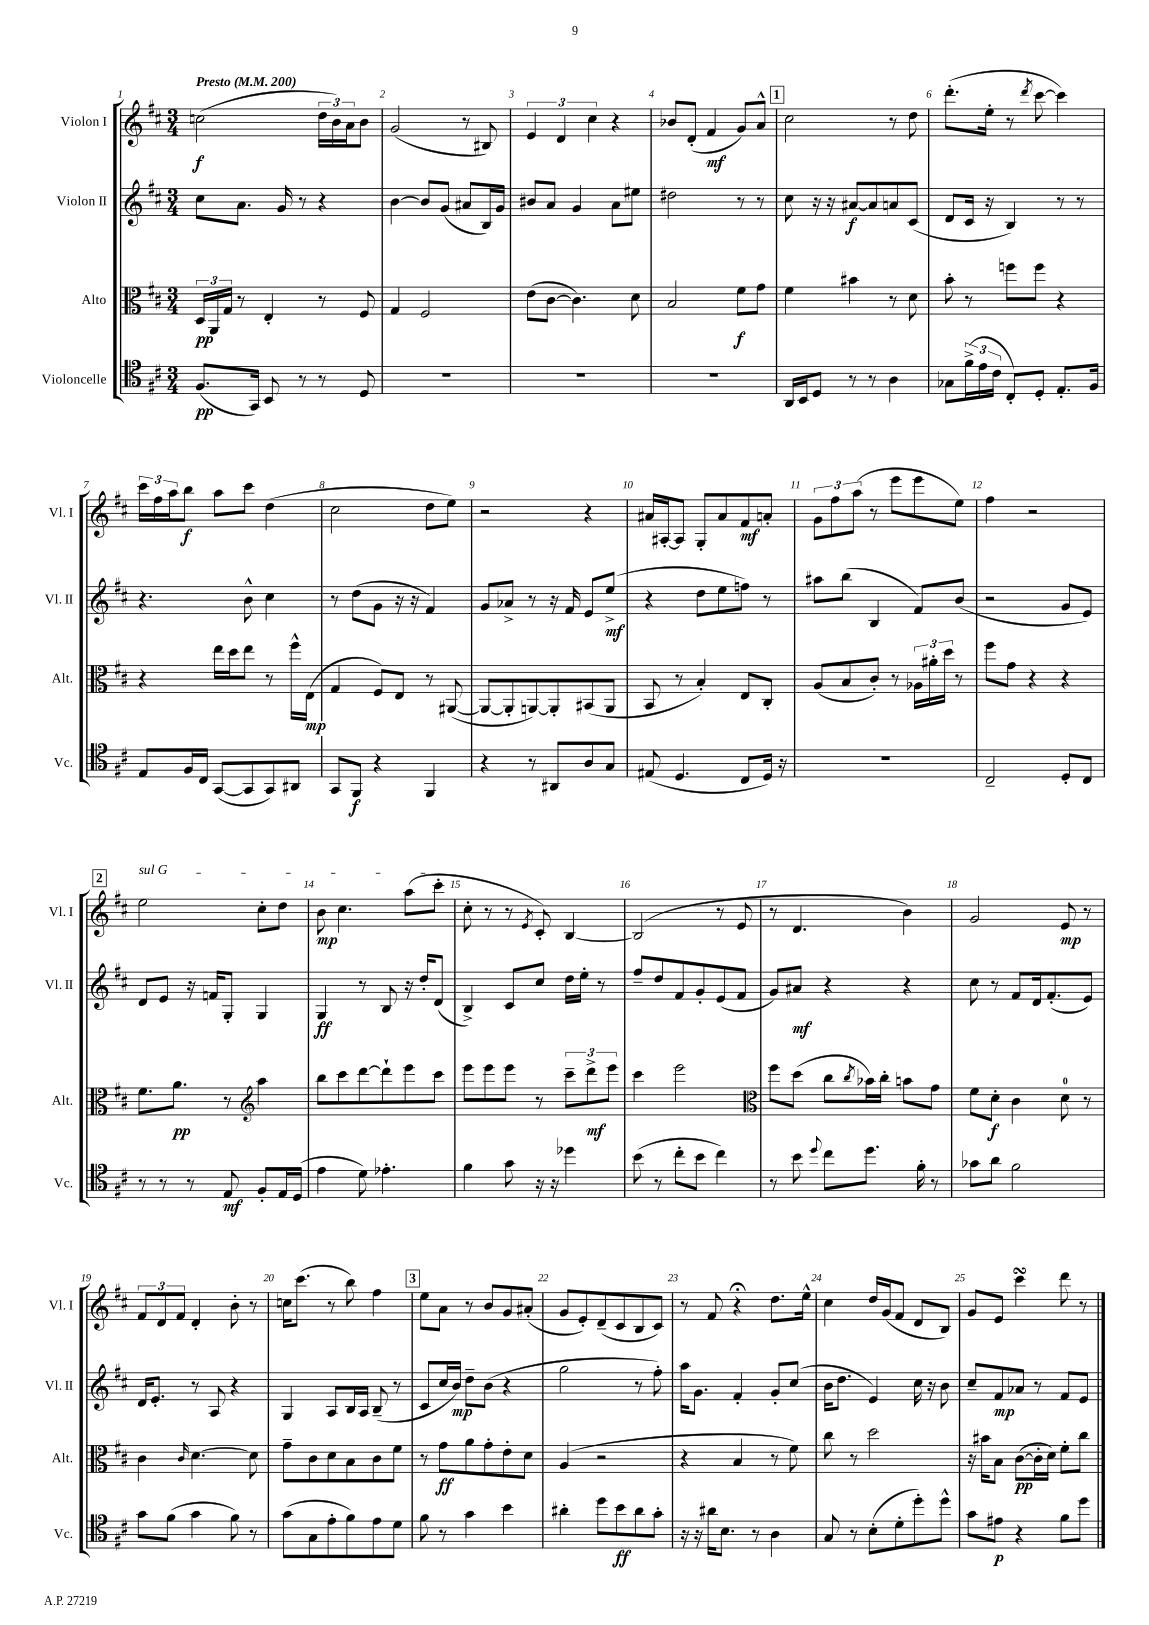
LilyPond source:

<<
\new StaffGroup <<
\new Staff = "s0" \with { instrumentName = "Violon I" shortInstrumentName = "Vl. I" } {
    \clef treble \key d \major \numericTimeSignature \time 3/4 \tempo "Presto" 4 = 200
    c''2\f( \tuplet 3/2 { d''16 b'16) a'16 } b'8 |
    g'2( r8 bis8) |
    \tuplet 3/2 { e'4 d'4 cis''4 } r4 |
    bes'8 d'8-.( fis'4\mf g'8) a'8-^ |
    \mark \markup { \box "1" } cis''2 r8 d''8 |
    d'''8.-.( e''16-. r8 \acciaccatura { d'''8 } cis'''8~ cis'''4) |
    \tuplet 3/2 { cis'''16 fis''16 a''16 } b''8\f a''8 cis'''8 d''4( |
    cis''2 d''8 e''8) |
    r2 r4 |
    ais'16 ais16~-. ais8 g8-. ais'8 fis'8\mf a'8-. |
    \tuplet 3/2 { g'8 fis''8 a''8( } r8 e'''8 e'''8 e''8) |
    fis''4 r2 |
    \mark \markup { \box "2" } \once \override TextSpanner.bound-details.left.text = \markup { \italic "sul G" } e''2\startTextSpan cis''8-. d''8 |
    b'8\mp cis''4. a''8( cis'''8-.\stopTextSpan |
    cis''8-. r8 r8 \acciaccatura { e'8 } cis'8-.) b4~ |
    b2( r8 e'8 |
    r8 d'4. b'4) |
    g'2 e'8\mp r8 |
    \tuplet 3/2 { fis'8 d'8 fis'8 } d'4-. b'8-. r8 |
    c''16 cis'''8.( r8 b''8) fis''4 |
    \mark \markup { \box "3" } e''8 a'8 r8 b'8 g'8 ais'8-.( |
    g'8 e'8-.) d'8--( cis'8 b8 cis'8) |
    r8 fis'8 r4\fermata d''8. e''16-^ |
    cis''4 d''16 g'16( fis'8 d'8 b8) |
    g'8 e'8 cis'''4\turn d'''8 r8 \bar "|." |
}
\new Staff = "s1" \with { instrumentName = "Violon II" shortInstrumentName = "Vl. II" } {
    \clef treble \key d \major \numericTimeSignature \time 3/4
    cis''8 a'8. g'16 r8 r4 |
    b'4~ b'8 g'8( ais'8 b16) g'16 |
    bis'8 a'8 g'4 a'8 eis''8 |
    dis''2 r8 r8 |
    \mark \markup { \box "1" } cis''8 r16 r16 ais'8~\f ais'8 a'8 cis'8( |
    d'8 cis'16 r16 b4) r8 r8 |
    r4. b'8-^ cis''4 |
    r8 d''8( g'8 r16 r16 fis'4) |
    g'8 aes'8-> r8 r16 fis'16 e'8 e''8->\mf( |
    r4 d''8 e''8 f''8) r8 |
    ais''8 b''8( b4 fis'8) b'8( |
    r2 g'8 e'8) |
    \mark \markup { \box "2" } d'8 e'8 r16 f'16 g8-. g4 |
    g4\ff r8 b8 r16 d''16-. d'8( |
    b4->) cis'8 cis''8 d''16 e''16-. r8 |
    fis''8-- d''8 fis'8 g'8-. e'8( fis'8 |
    g'8) ais'8\mf r4 r4 |
    cis''8 r8 fis'8 d'16 fis'8.-.( e'8) |
    d'16 e'8.-. r8 a8 r4 |
    g4 a8 b16 a16 b8--( r8 |
    \mark \markup { \box "3" } cis'8 cis''16 b'16\mp) d''8-- b'8( r4 |
    g''2 r8 fis''8-.) |
    a''16 g'8. fis'4-. g'8-. cis''8( |
    b'16 d''8. e'4) cis''16 r16 b'8 |
    cis''8-- fis'8\mp aes'8 r8 fis'8 e'8 \bar "|." |
}
\new Staff = "s2" \with { instrumentName = "Alto" shortInstrumentName = "Alt." } {
    \clef alto \key d \major \numericTimeSignature \time 3/4
    \tuplet 3/2 { d16\pp a,16 g16 } r8 e4-. r8 fis8 |
    g4 fis2 |
    e'8( cis'8~ cis'4.) d'8 |
    b2 fis'8\f g'8 |
    \mark \markup { \box "1" } fis'4 bis'4 r8 d'8 |
    b'8-. r8 f''8 f''8 r4 |
    r4 e''16 d''16 e''8 r8 fis''16-^ e16\mp( |
    g4 fis8) e8 r8 ais,8~( |
    ais,8~ ais,8-. a,8~) a,8-. bis,8( a,8 |
    b,8 r8 b4-.) e8 cis8-. |
    a8( b8 cis'8-.) r8 \tuplet 3/2 { aes16 ais'16-. d''16 } r8 |
    fis''8 g'8 r4 r4 |
    \mark \markup { \box "2" } fis'8. a'8.\pp r8 \clef treble a''4 |
    b''8 cis'''8 d'''8~ d'''8-! e'''8 cis'''8 |
    e'''8 e'''8 e'''8 r8 \tuplet 3/2 { cis'''8-- d'''8->\mf e'''8 } |
    cis'''4 e'''2 |
    \clef alto fis''8 d''8( cis''8 \acciaccatura { cis''8 } bes'16) cis''16-. b'8 g'8 |
    fis'8 d'8-.\f cis'4 d'8-0 r8 |
    cis'4 \grace { cis'16 } d'4.~ d'8 |
    g'8-- cis'8 d'8 b8 cis'8 fis'8 |
    \mark \markup { \box "3" } r8 g'8\ff a'8 g'8-. e'8-. d'8 |
    a4( r2 |
    r4 b4 r8 fis'8) |
    cis''8 r8 d''2 |
    r16 bis'16 b8 cis'8~\pp( cis'16-. d'16) fis'8-. cis''8 \bar "|." |
}
\new Staff = "s3" \with { instrumentName = "Violoncelle" shortInstrumentName = "Vc." } {
    \clef tenor \key d \major \numericTimeSignature \time 3/4
    fis8.\pp( g,16) b,8 r8 r8 d8 |
    R2. |
    R2. |
    R2. |
    \mark \markup { \box "1" } a,16 b,16 d8 r8 r8 a4 |
    ges8 \tuplet 3/2 { fis'16->( e'16 cis'16 } cis8-.) d8-. e8.-. fis16 |
    e8 fis16 cis16 g,8~( g,8 g,8) ais,8 |
    g,8 fis,8\f r4 fis,4 |
    r4 r8 ais,8 a8 g8 |
    eis8( d4. cis8 d16) r16 |
    R2. |
    cis2-- d8-. cis8 |
    \mark \markup { \box "2" } r8 r8 r8 e8\mf fis8-. e16 d16( |
    e'4 d'8) ees'4.-. |
    fis'4 g'8 r16 r16 des''4 |
    b'8( r8 cis''8-. b'8 cis''4) |
    r8 b'8 \appoggiatura { d''8 } cis''8 d''8. fis'16-. r8 |
    ges'8 a'8 fis'2 |
    g'8 fis'8( g'4 fis'8) r8 |
    g'8( g8 e'8-. fis'8) e'8 d'8 |
    \mark \markup { \box "3" } fis'8 r8 g'4 b'4 |
    ais'4-. d''8 b'8\ff ais'8 g'8-. |
    r16 r16 ais'16 b8. r8 a4 |
    g8 r8 b8-.( d'8-. d''8-.) d''8-^ |
    g'8 eis'8\p r4 fis'8 d''8 \bar "|." |
}
>>
>>
\layout { \context { \Score \override BarNumber.break-visibility = ##(#f #t #t) barNumberVisibility = #all-bar-numbers-visible } }
